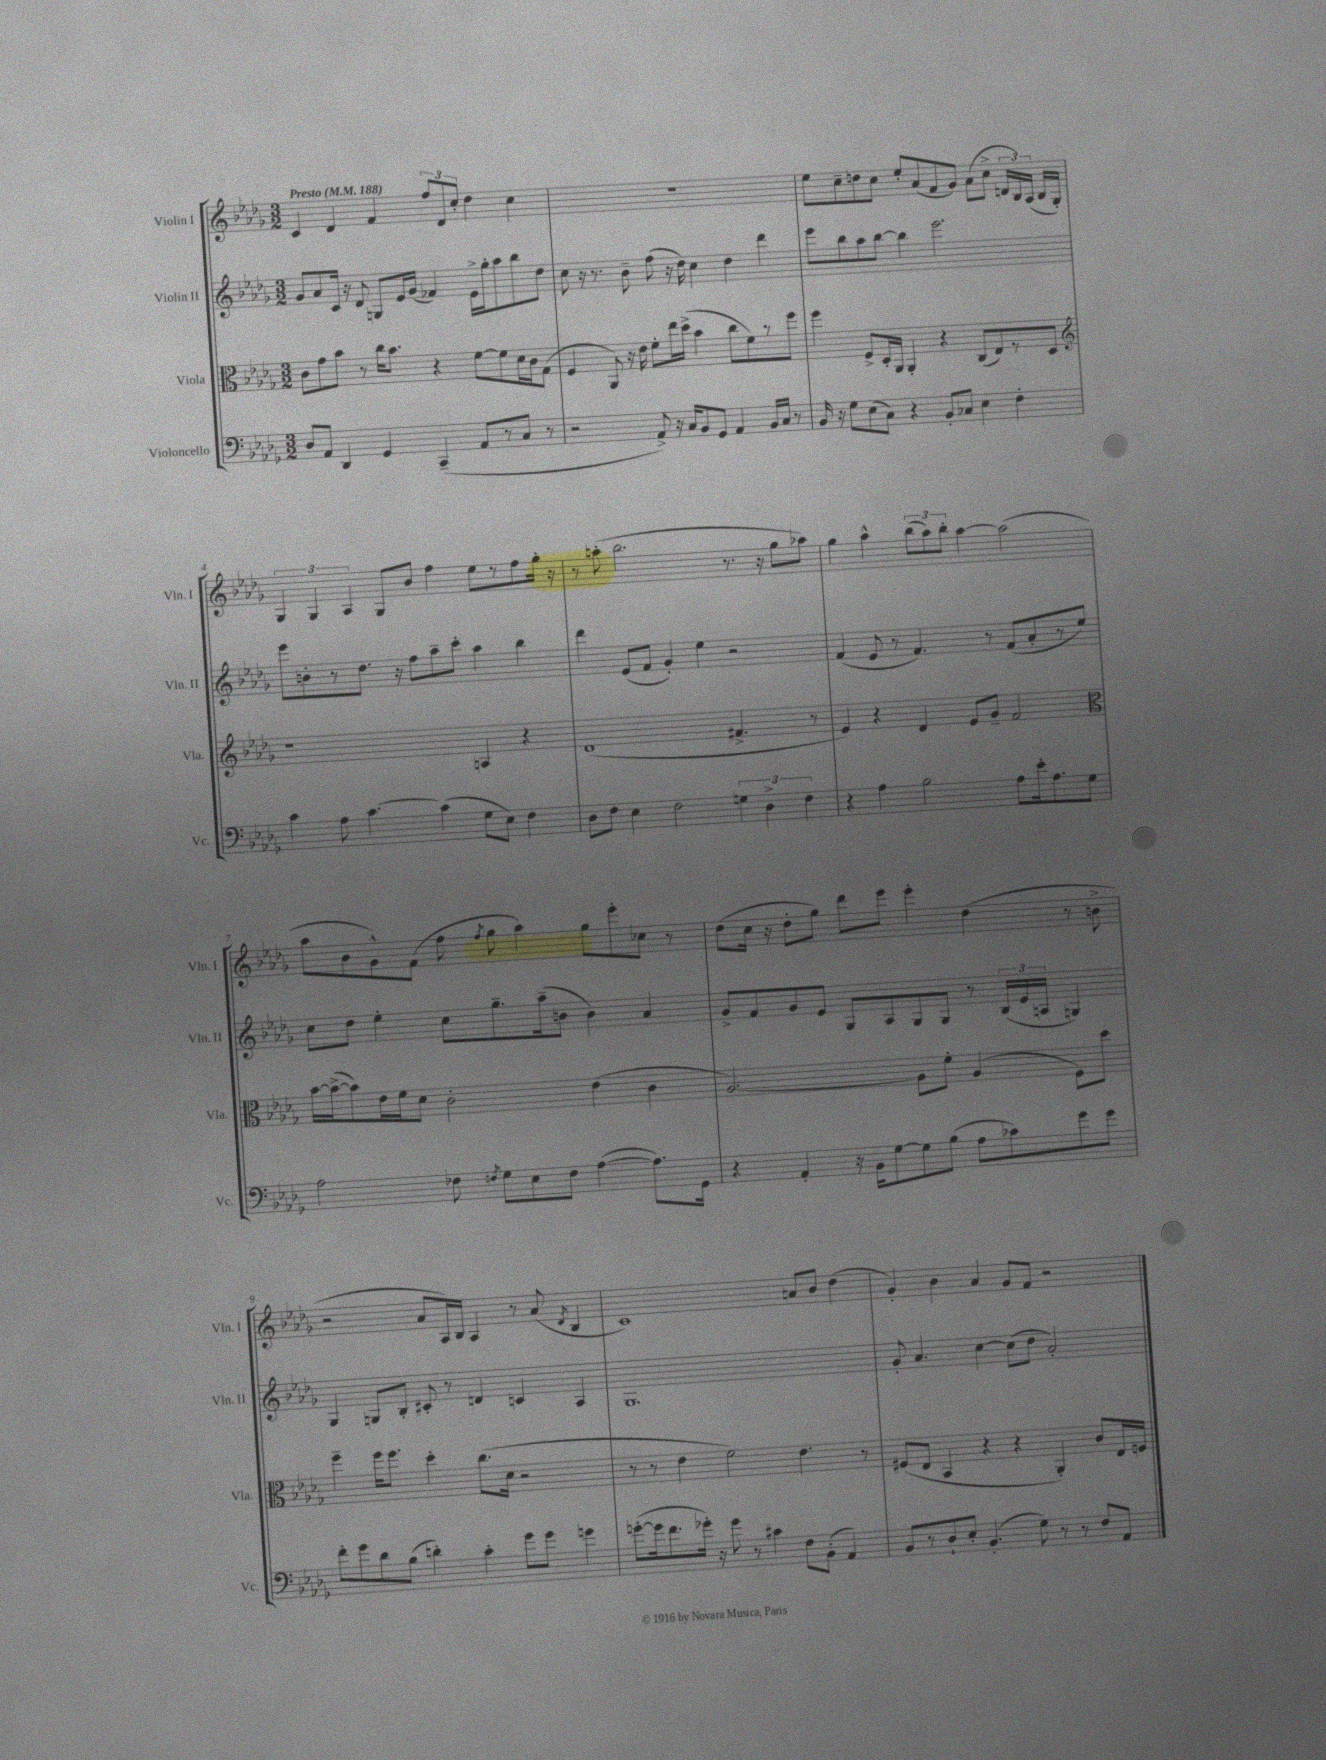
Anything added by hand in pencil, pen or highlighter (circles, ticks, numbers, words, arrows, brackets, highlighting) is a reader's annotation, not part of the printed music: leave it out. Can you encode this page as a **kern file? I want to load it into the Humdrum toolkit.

**kern	**kern	**kern	**kern
*part4	*part3	*part2	*part1
*staff4	*staff3	*staff2	*staff1
*I"Violoncello	*I"Viola	*I"Violin II	*I"Violin I
*I'Vc.	*I'Vla.	*I'Vln. II	*I'Vln. I
*clefF4	*clefC3	*clefG2	*clefG2
*k[b-e-a-d-g-]	*k[b-e-a-d-g-]	*k[b-e-a-d-g-]	*k[b-e-a-d-g-]
*M3/2	*M3/2	*M3/2	*M3/2
*MM188	*MM188	*MM188	*MM188
=1	=1	=1	=1
!	!	!	!LO:TX:a:B:t=Presto
8D-/L	8c\L	8g-/L	4c/
8AA-/J	8g-\	8a-/	.
4DD-/	8b-\J	16c/Jk	4d-/
.	.	16r	.
.	8r	8d-/	.
4GG-/	16cc\KL	8Gn/L	4f/
.	8.b-\J	.	.
.	.	16e-/L	.
.	.	(16g-/JJ	.
(4CC~/	4r	4f-X/)	12ff/L
.	.	.	12d-/
.	.	.	12cc'/J
8AA-/L	[8f\L	16e-^\LL	4dd-\
.	.	16gg-'\J	.
8r	8f\]	8aa-\	.
8C/J	16d-\L	8bb-\	4cc\
.	16c\J	.	.
8r	(8G-\J	8dd-\J	.
=2	=2	=2	=2
2r	4F/	8cc\	1.r
.	.	16r	.
.	.	8.r	.
.	8AA-/)	.	.
.	16r	8b-~\	.
.	16e-\	.	.
8AA-^/)	8f'\L	(8ff\	.
16r	16ee-\L	16r	.
16C/KL	(16dd-^\JJ	16dd-\)	.
8BB-/	4b-\	4cc\	.
8GG-/J	.	.	.
4AA-/	8cc\L	4dd-\	.
.	8f\)	.	.
16BB-/LL	8r	4ddd-\	.
16C/JJ	.	.	.
8r	8ff\J	.	.
=3	=3	=3	=3
16BB-/	4ff\	8eee-\L	8ee-\L
16r	.	.	.
8G-\L	.	8bb-\	8cc~\
(8E-\	8F^/L	8aa-\	8ddn\
8C\J)	16D-'/L	[8bb-\J	8cc\J
.	16AA-/JJ	.	.
4r	4AA-'/	4bb-\]	8ee-'/L
.	.	.	(8a-/
8BB-'/L	4r	2.eee-\	8f/
8C-X/J	.	.	8g-/J)
4E-\	(8C/L	.	(8a-\L
.	8E-/)	.	8cc^\J
4F'\	8r	.	24dn/LL
.	.	.	24B-/)
.	.	.	(24A-/JJ
.	8D-/J	.	16B-/LL
.	.	.	16G-'/JJ)
!!LO:LB:g=z
=4	=4	=4	=4
*	*clefG2	*	*
4c\	1r	8eee-\L	6G-/
.	.	8bn'\	.
.	.	.	6G-/
8A-\	.	8r	.
.	.	.	6A-/
[4.c\	.	8.dd-\J	.
.	.	.	8G-/L
.	.	16r	.
.	.	8ff\L	8b-/J
(4c\]	.	8aa-~\	4ff\
.	.	8ccc'\J	.
8G-\L	4An/	4aa-\	8ee-\L
8E-\J)	.	.	8r
4F\	4r	4bb-\	8ff\
.	.	.	16gg-'\Jk
.	.	.	16r
=5	=5	=5	=5
8D-\L	(1d-	4ddd-\	8r
8F\J	.	.	(8aan'\
4E-\	.	(8e-/L	2.bb-\
.	.	8f/J	.
2F\	.	4g-'/)	.
.	.	4ee-\	.
6Gn\	4.f#X^/	2r	8.r
6D-^\	.	.	.
.	.	.	16r
.	.	.	8gg-\L
6F\	.	.	.
.	8r	.	8aa-X\J)
=6	=6	=6	=6
4r	4e-/)	(4f/	4gg-\
4A-\	4r	8e-/	4aa-^^\
.	.	8r	.
2B-\	4d-/	4.f/)	(12bb-\L
.	.	.	12aa-\)
.	.	.	12bb-'\J
.	8e-/L	.	[4aa-\
.	8g-~/J	8r	.
8A-\L	2f/	(8f/L	(2aa-\]
16e-'\k	.	8a-'/	.
8.A-\	.	.	.
.	.	8r	.
8G-\J	.	8ee-/J)	.
!!LO:LB:g=z
=7	=7	=7	=7
*	*clefC3	*	*
2A-\	[16b-\LL	8cc\L	8aa-\L
.	(16b-^\J_	.	.
.	8b-\])	8dd-\J	8b-\
.	16e-\L	4ee-'\	8g-^^\)
.	16f\J	.	.
.	8d-\J	.	(8f\J
8F-X\	2c'\	8cc\L	8ff\
8qFn/	.	.	8qff/
8G-\L	.	8.gg-~\	8gg-\
8E-\	.	.	4aa-\)
.	.	(16aa-~\k	.
8F\J	.	8bn\J	.
([4A-\	(4e-\	4b\)	8gg-\L
.	.	.	8eee-'\
8.A-\L])	4c\	4a-/	8cc-X\J
.	.	.	8r
16GG-\Jk	.	.	.
=8	=8	=8	=8
4r	[2.A-/)	8g-^/L	(8dd-\L
.	.	8f/	16cc\Jk
.	.	.	16r
4AA-'/	.	8g-/	8dd-'\L
.	.	8e-/J	8gg-\J)
16r	.	8G-/L	8ddd-\L
16BB-\KL	.	.	.
[8G-\	.	8A-/	8eee-\J
8G-\]	8A-\L]	8G-/	4eee-'\
(8B-\J	8f'\J	8G-/J	.
8A-\L	(4A-/	8r	(4dd-\
8c-X\)	.	(24B-/LL	.
.	.	24e-/	.
.	.	24An/JJ	.
8g-\	8F\L)	4Gn/)	8r
8g-\J	8dd-\J	.	8bn^\
!!LO:LB:g=z
=9	=9	=9	=9
8f'\L	4ff~\	4G-/	2r
8g-\	.	.	.
8d-\	16ff\KL	8Gn/L	.
.	8.ff\J	.	.
(8B-\J	.	8B-'/J	.
4dn'\)	4dd-'\	8c#X'/	8a-/L
.	.	8r	16A-/L)
.	.	.	16B-/JJ
4c'\	(8.cc\L	4dn/	4A-/
.	16d-\Jk	.	.
8g-\L	2r	4cn/	8r
8g-\J	.	.	(8a-/
.	.	.	8qd-/
4gn\	.	4A-/	4B-/
=10	=10	=10	=10
([8gn'\L	8r	1.G-	1c)
16g\k]	8r	.	.
8.f\	.	.	.
.	4e-\	.	.
16g-X'\Jk)	.	.	.
16r	.	.	.
8g-\	2f\)	.	.
8r	.	.	.
4c#X\	.	.	.
8F\L	4.e-\	.	8an/L
(8BB-'\J	.	.	8b-/J
4AA-/)	.	.	(4dd-\
.	8r	.	.
=11	=11	=11	=11
8BB-/L	(8F#X/L	8g-'/	4g-'/)
8r	8E-/J	4.a-/	.
8D-`/	4BB-/	.	4b-\
8E-'/J	.	.	.
(4.BB-'/	4r	[4cc\	4a-/
.	4r	(8cc\L]	8g-/L
8G-\)	.	8dd-\J	8f/J
8r	4AA-'/)	2a-'/)	2r
8r	.	.	.
8F/L	8c/L	.	.
8AA-/J	16E-/L	.	.
.	16Fn/JJ	.	.
==	==	==	==
*-	*-	*-	*-
